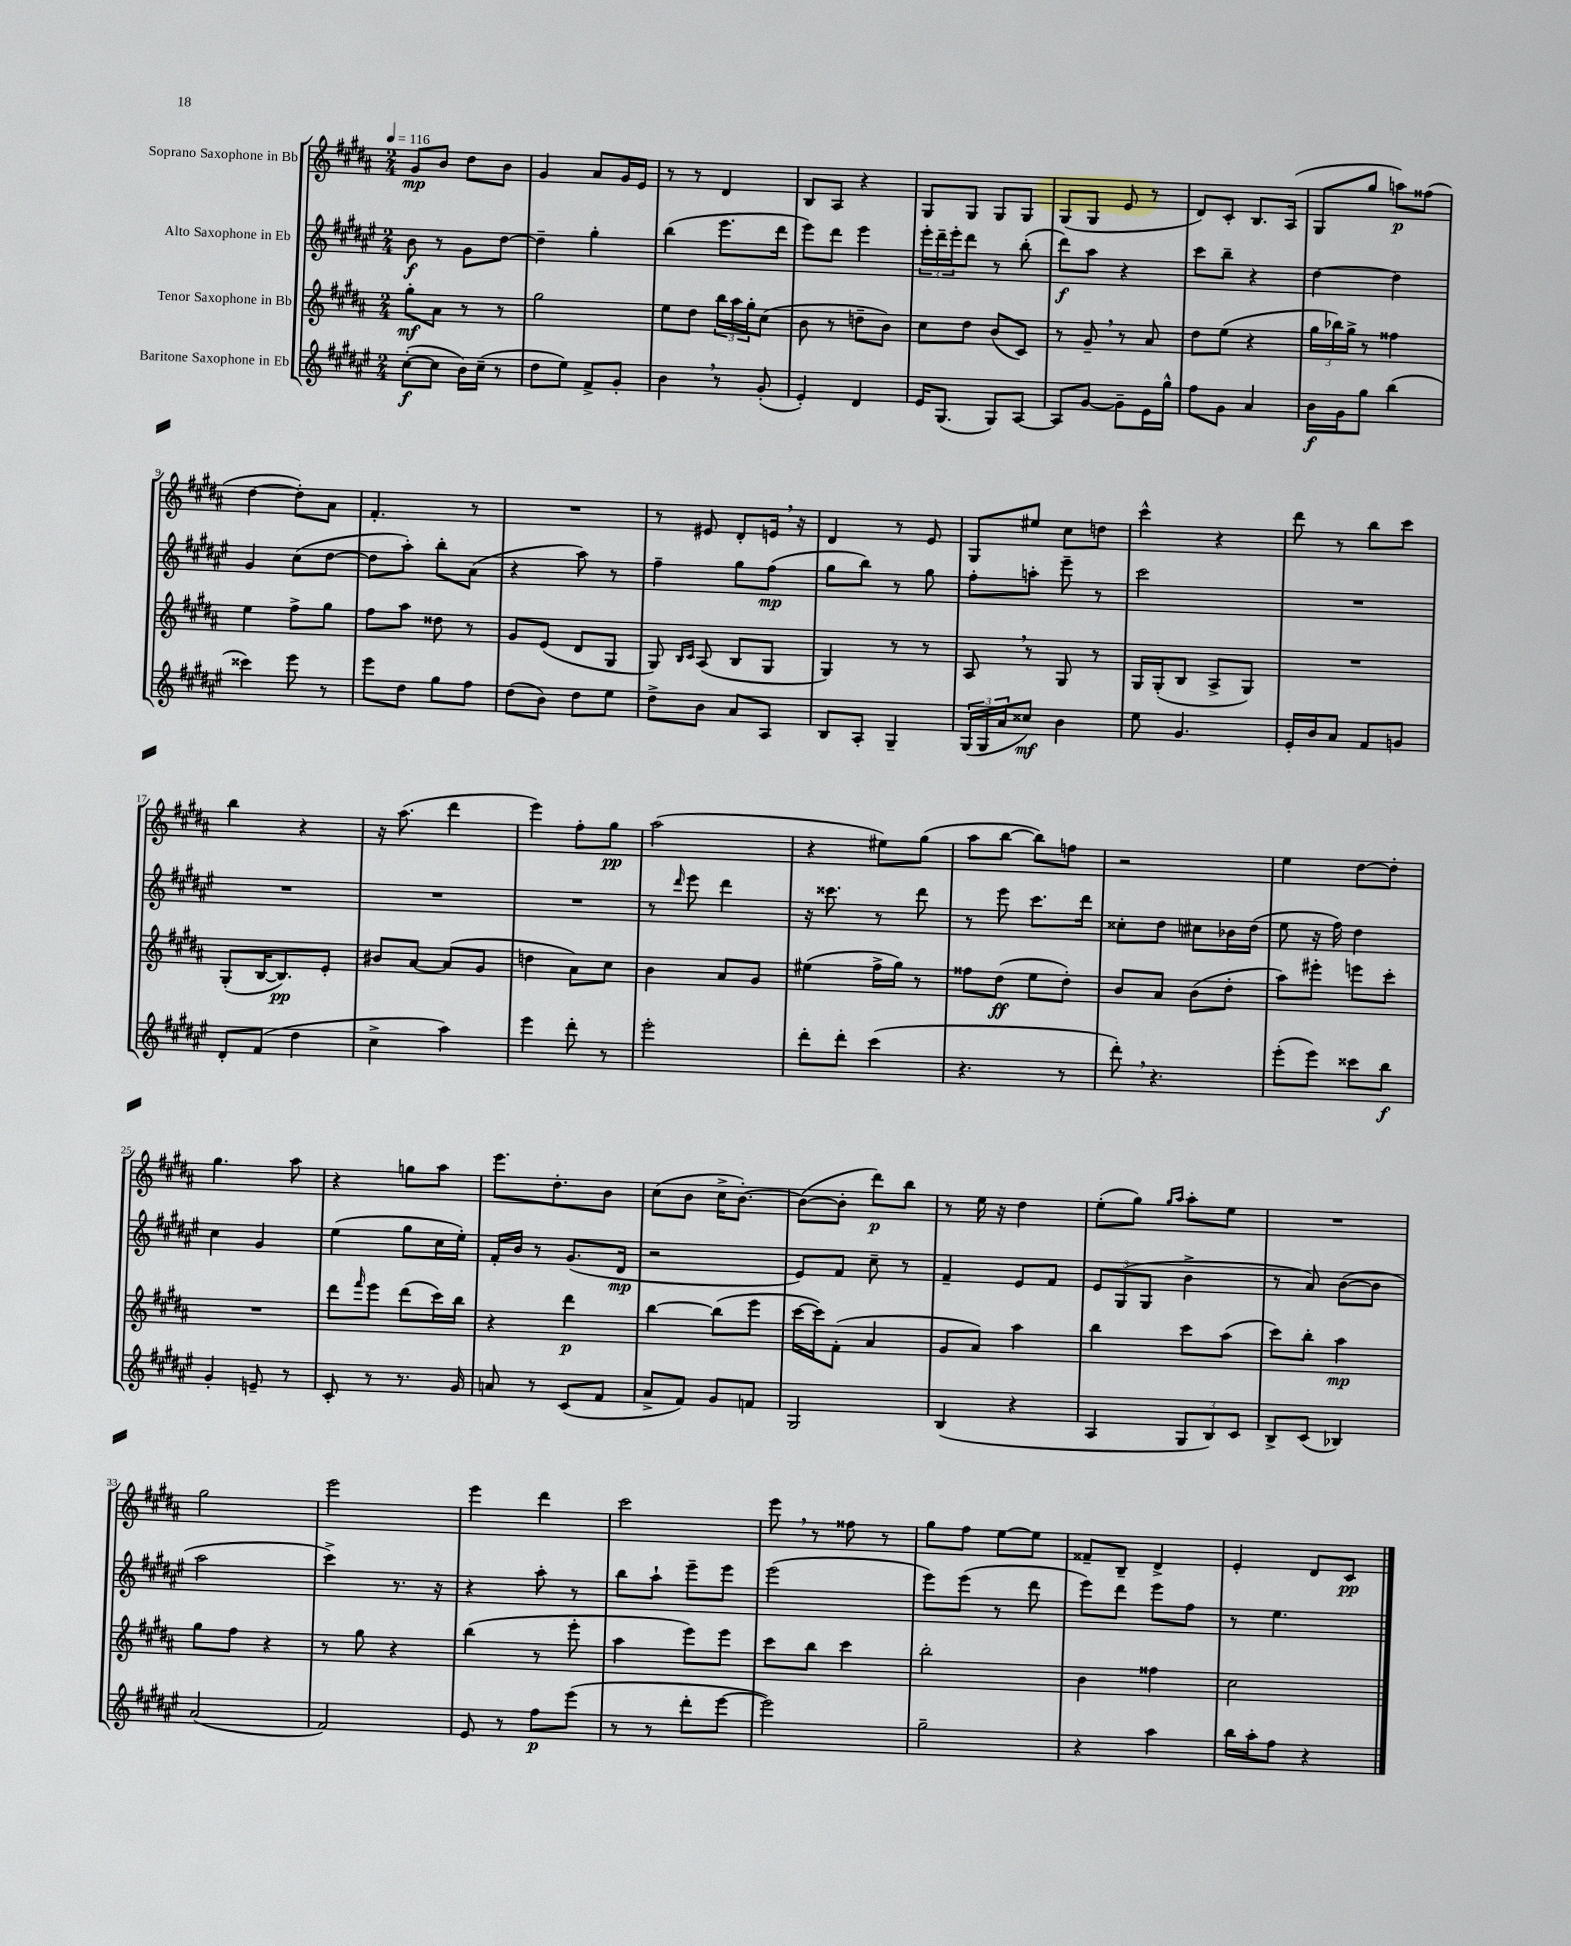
<<
\new StaffGroup <<
\new Staff = "s0" \with { instrumentName = "Soprano Saxophone in Bb" } {
    \clef treble \key b \major \numericTimeSignature \time 2/4 \tempo 4 = 116
    gis'8\mp b'8 dis''8 b'8 |
    gis'4 ais'8 gis'16 e'16 |
    r8 r8 dis'4 |
    b8 ais8 r4 |
    gis8 gis8 gis8 gis8 |
    gis8( gis8 e'8 r8 |
    dis'8) cis'8-. b8. ais16( |
    gis8 gis''8 a''8\p) fisis''8( |
    dis''4~ dis''8-.) ais'8 |
    fis'4.-. r8 |
    R2 |
    r8 eis'8 dis'8-. e'16 \breathe r16 |
    dis'4 r8 e'8 |
    gis8 eis''8 cis''8 d''8 |
    cis'''4-^ r4 |
    dis'''8 r8 b''8 cis'''8 |
    b''4 r4 |
    r16 ais''8.( dis'''4 |
    e'''4) fis''8-. gis''8\pp |
    ais''2( |
    r4 eis''8) gis''8( |
    ais''8 b''8~ b''8) f''8 |
    r2 |
    e''4 dis''8~ dis''8-. |
    gis''4. ais''8 |
    r4 g''8 ais''8 |
    e'''8. dis''8.-. b'8 |
    cis''8( b'8 cis''16-> b'8.~-.) |
    b'8~( b'8-. dis'''8\p) b''8 |
    r8 e''16 r16 dis''4 |
    e''8-.( gis''8) \grace { gis''16 ais''16 } ais''8-. e''8 |
    R2 |
    gis''2 |
    e'''2 |
    e'''4 dis'''4 |
    cis'''2 |
    e'''8 \breathe r8 fisis''8 r8 |
    gis''8 fis''8 e''8~ e''8 |
    fisis'8-- b8-- dis'4-> |
    e'4-. dis'8 cis'8\pp \bar "|." |
}
\new Staff = "s1" \with { instrumentName = "Alto Saxophone in Eb" } {
    \clef treble \key fis \major \numericTimeSignature \time 2/4
    b'8\f r8 gis'8 dis''8~ |
    dis''4-- gis''4-. |
    b''4( eis'''8. dis'''16 |
    eis'''8) dis'''8 eis'''4 |
    \tuplet 3/2 { eis'''16-. dis'''16-- eis'''16-. } dis'''8 r8 b''8-.( |
    dis'''8\f) ais''8 r4 |
    cis'''8 b''8-- r4 |
    dis''4~ dis''4 |
    gis'4 cis''8( dis''8~ |
    dis''8 ais''8-.) b''8-. ais'8( |
    r4 ais''8) r8 |
    fis''4-- gis''8 fis''8\mp( |
    gis''8 b''8) r8 gis''8 |
    fis''8-. a''8-. eis'''8-- r8 |
    cis'''2 |
    R2 |
    R2 |
    R2 |
    R2 |
    r8 \grace { dis'''16 } eis'''8 dis'''4 |
    r16 cisis'''8. r8 dis'''8 |
    r8 eis'''8 cis'''8. dis'''16 |
    cisis''8-. dis''8 cis''8 bes'16 dis''16( |
    eis''8 r16 fis''16) dis''4 |
    cis''4 gis'4 |
    eis''4( gis''8 cis''16 eis''16-.) |
    fis'16-. b'16 r8 gis'8.( dis'16\mp |
    r2 |
    eis'8) fis'8 cis''8-- r8 |
    fis'4-- eis'8 fis'8 |
    \tuplet 3/2 { eis'8 gis8( gis8 } b'4-> |
    r8 ais'8) b'8~( b'8 |
    ais''2 |
    cis'''4->) r8. r16 |
    r4 ais''8-. r8 |
    b''8 ais''8-! eis'''8-- eis'''8 |
    eis'''2( |
    eis'''8) eis'''8( r8 dis'''8 |
    eis'''8) dis'''8 eis'''8 fis''8 |
    r8 eis''4. \bar "|." |
}
\new Staff = "s2" \with { instrumentName = "Tenor Saxophone in Bb" } {
    \clef treble \key b \major \numericTimeSignature \time 2/4
    gis''8-.\mf ais'8 r8 r8 |
    gis''2 |
    e''8 dis''8 \tuplet 3/2 { b''16 ais''16 gis''16-. } cis''8( |
    b'8 r8 d''8-- b'8) |
    cis''8 dis''8 b'8( cis'8) |
    r8 gis'8-- \breathe r8 ais'8 |
    dis''8 e''8( r4 |
    \tuplet 3/2 { gis''16 bes''16) gis''16-> } r8 fisis''4 |
    e''4 fis''8-> gis''8 |
    fis''8 ais''8 disis''8 r8 |
    gis'8 e'8( dis'8 gis8 |
    gis8) \grace { b16 cis'16 } ais8( b8 gis8 |
    gis4) r8 r8 |
    ais8 \breathe r8 gis8 r8 |
    gis16 gis16-.( b8 ais8-> gis8) |
    R2 |
    gis8-.( b16~ b8.\pp) e'8-. |
    bis'8 ais'8~ ais'8( gis'8 |
    d''4 ais'8) cis''8 |
    b'4 ais'8 gis'8 |
    eis''4( fis''16-> gis''16) r8 |
    fisis''8 dis''8\ff( e''8 dis''8-.) |
    b'8 ais'8 b'8( dis''8-. |
    ais''8) eis'''8-. e'''8 cis'''8-. |
    R2 |
    dis'''8 \grace { fis'''16 } e'''8 dis'''8( cis'''16) b''16 |
    r4 dis'''4\p |
    b''4~ b''8( e'''8 |
    cis'''16~ cis'''16) fis'8-.( ais'4 |
    gis'8 ais'8) ais''4 |
    b''4 cis'''8 ais''8( |
    cis'''8) b''8-. ais''4\mp |
    gis''8 fis''8 r4 |
    r8 gis''8 r4 |
    b''4( r8 e'''8-. |
    ais''4 e'''8) e'''8 |
    cis'''8 b''8 cis'''4 |
    b''2-. |
    b'4 fisis''4 |
    cis''2 \bar "|." |
}
\new Staff = "s3" \with { instrumentName = "Baritone Saxophone in Eb" } {
    \clef treble \key fis \major \numericTimeSignature \time 2/4
    cis''8~-.\f( cis''8 b'16) cis''16--( r8 |
    dis''8 eis''8) fis'8-> gis'8-. |
    b'4 \breathe r8 gis'8-.( |
    eis'4-.) dis'4 |
    eis'16 gis8.( gis8) ais8~ |
    ais8 gis'8~ gis'8-- eis'16 gis''16-^ |
    fis''8 gis'8 ais'4 |
    b'16\f gis'16 gis''8 b''4( |
    cisis'''4) eis'''8 r8 |
    eis'''8 dis''8 gis''8 fis''8 |
    dis''8( b'8) dis''8 eis''8 |
    dis''8-> b'8 ais'8 ais8 |
    b8 ais8-. gis4-- |
    \tuplet 3/2 { gis16( gis16 ais'16 } cisis''8\mf) b'4 |
    eis''8 gis'4. |
    eis'16-. b'16 ais'8 fis'8 g'8 |
    dis'8-. fis'8( dis''4 |
    cis''4-> ais''4) |
    eis'''4 dis'''8-. r8 |
    eis'''2-. |
    dis'''8-. dis'''8-. cis'''4( |
    r4. r8 |
    dis'''8-.) \breathe r4. |
    eis'''8-.( eis'''8) cisis'''8 b''8\f |
    gis'4-. e'8-- r8 |
    cis'8-. r8 r8. gis'16 |
    a'8 r8 cis'8( fis'8 |
    ais'8-> fis'8) gis'8 f'8 |
    gis2 |
    b4( r4 |
    ais4 \tuplet 3/2 { gis8 b8) cis'8 } |
    b8-> cis'8( bes4) |
    ais'2( |
    fis'2) |
    eis'8 r8 fis''8\p eis'''8( |
    r8 r8 dis'''8-. eis'''8~ |
    eis'''2) |
    gis''2-- |
    r4 ais''4 |
    b''16 ais''16-. fis''8 r4 \bar "|." |
}
>>
>>
